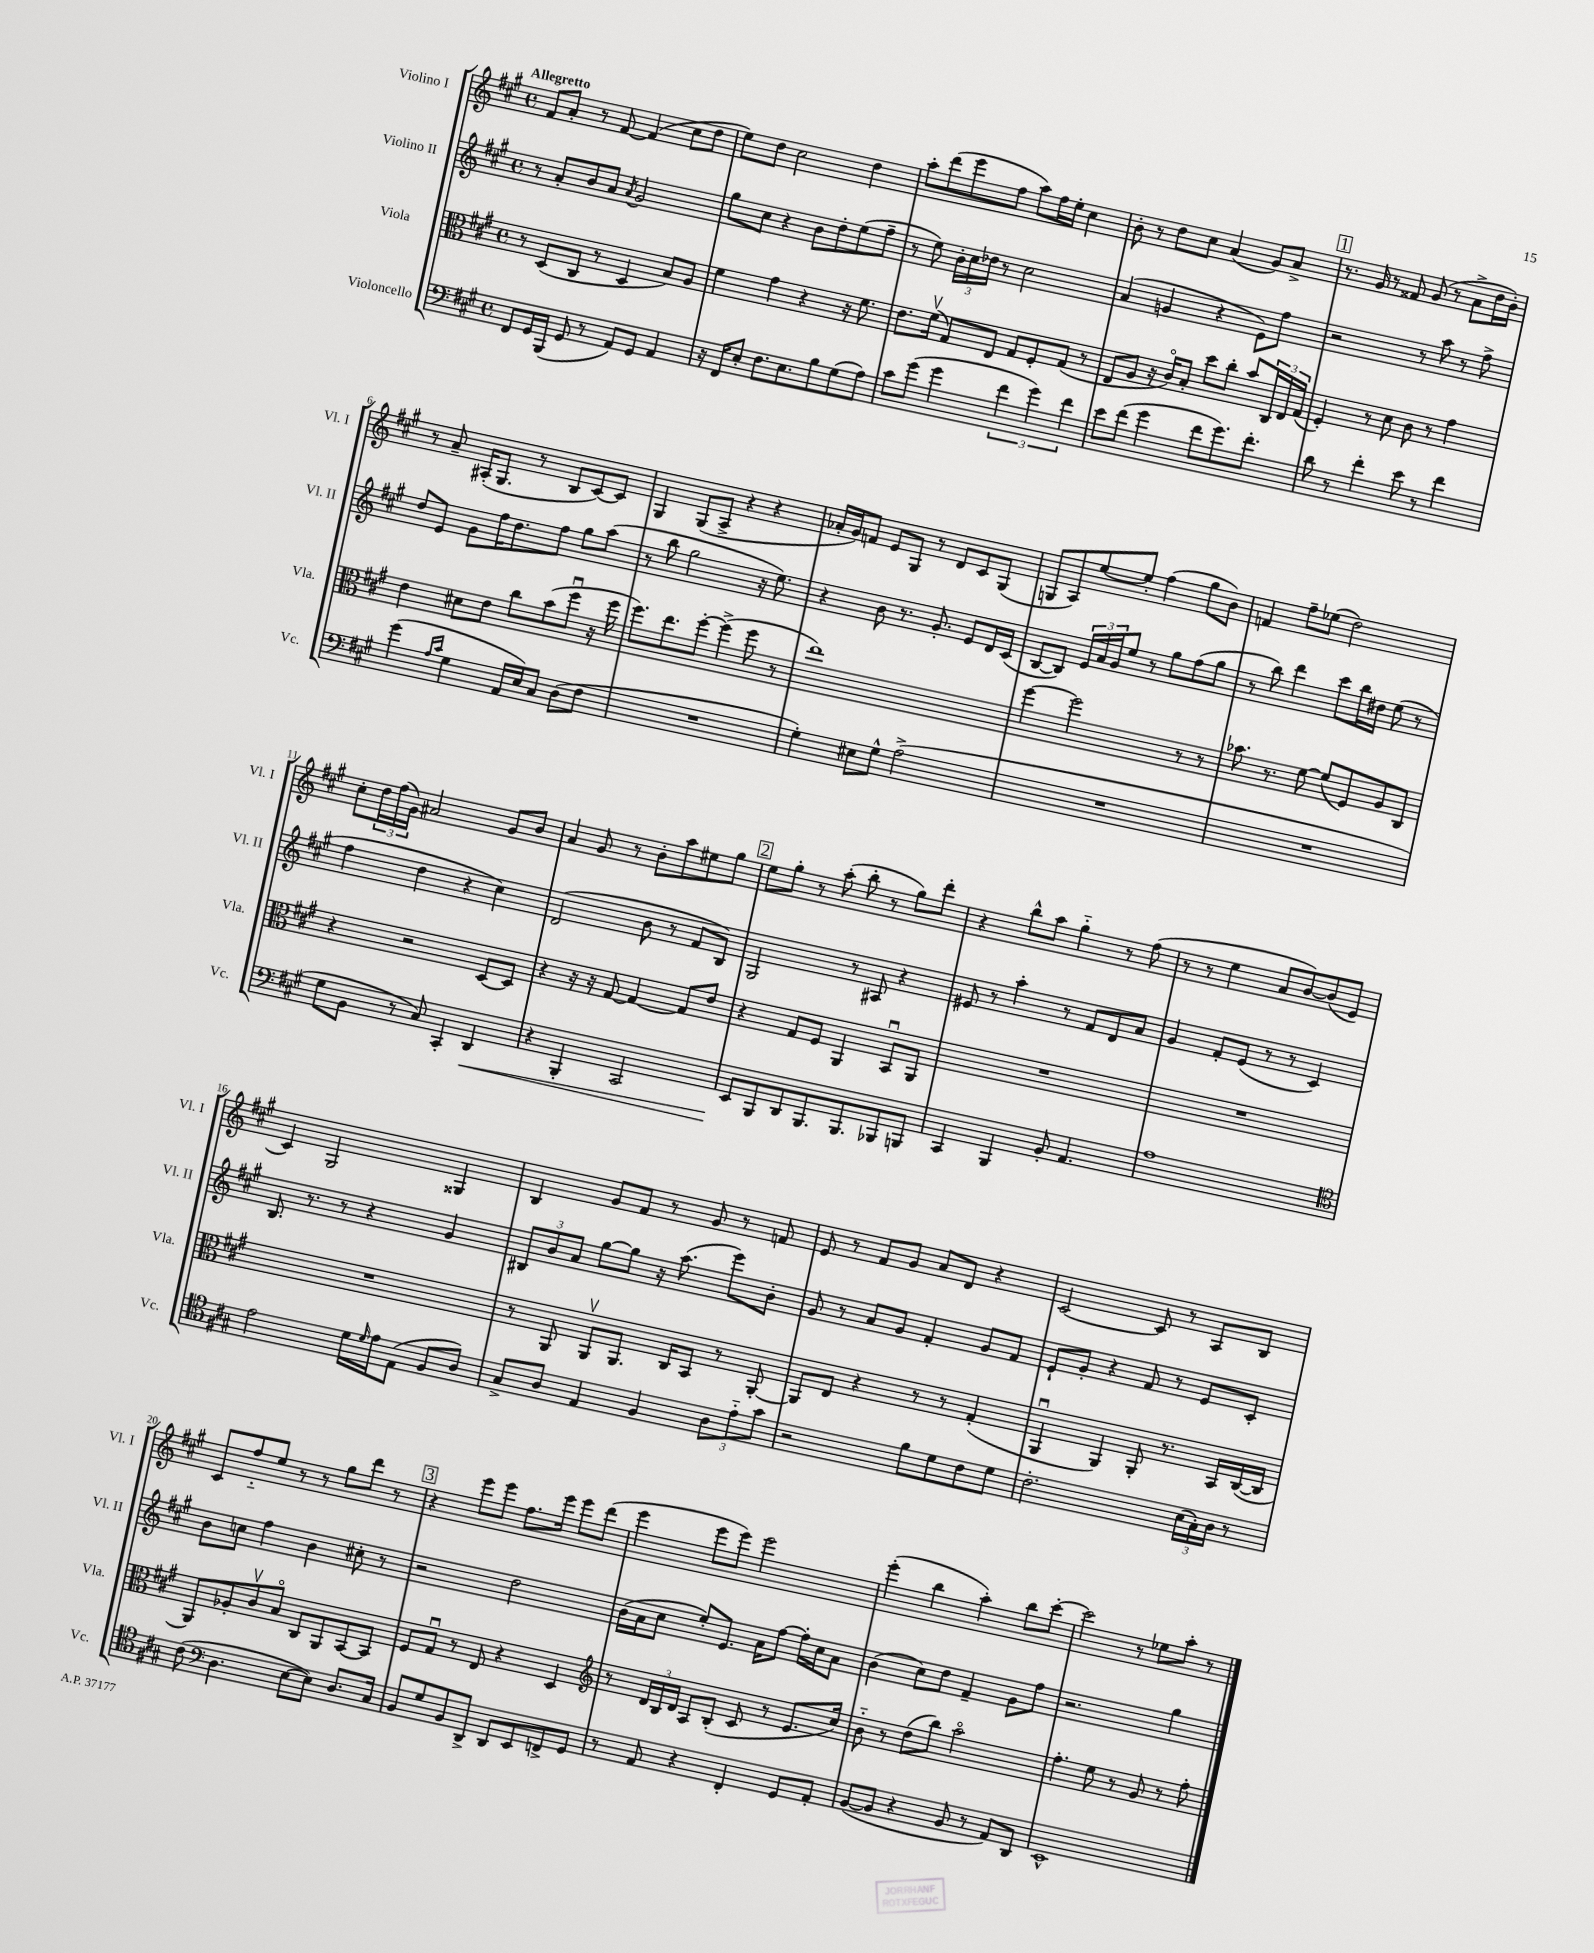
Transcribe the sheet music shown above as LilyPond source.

<<
\new StaffGroup <<
\new Staff = "s0" \with { instrumentName = "Violino I" shortInstrumentName = "Vl. I" } {
    \clef treble \key a \major \defaultTimeSignature \time 4/4 \tempo "Allegretto"
    fis'8 a'8-. r8 fis'8~ fis'4( cis''8 d''8 |
    e''8) d''8 cis''2 d''4 |
    a''8-. d'''8( e'''8 fis''8 a''8) fis''16 e''16-. cis''4 |
    b'8-. r8 d''8 cis''8 a'4( gis'8) a'8-> |
    \mark \markup { \box "1" } r8. gis'16 r8 fisis'8 gis'8( r8 a'8-> d''16 b'16-.) |
    r8 a'8-- ais16-.( gis8. r8 b8 cis'8~) cis'8 |
    gis4 gis8( a8-> r4 r4 |
    aes'16-. gis'16) f'8 e'8 gis8 r8 d'8 cis'8 gis8( |
    g8 a8) e''8~ e''8-. fis''4( gis''8 b'8) |
    f'4 fis''8-- ees''8( d''2) |
    cis''8-. \tuplet 3/2 { d''16 fis''16( gis'16) } ais'2 gis'8 b'8 |
    a'4 gis'8 r8 b'8-. a''8 eis''8 gis''8 |
    \mark \markup { \box "2" } e''8 gis''8-. r8 a''8-.( b''8-. r8 gis''8) d'''8-. |
    r4 b''8-^ a''8 gis''4-_ r8 fis''8( |
    r8 r8 e''4 a'8 b'8~) b'8( e'8 |
    cis'4) gis2 gisis4 |
    b4 gis'8 fis'8 r8 gis'8 r8 f'8 |
    e'8 r8 fis'8 gis'8 a'8 d'8 r4 |
    cis'2~ cis'8 r8 a8 b8 |
    cis'8 fis''8-_ e''8 r8 r8 gis''8 d'''8 r8 |
    \mark \markup { \box "3" } r4 e'''8 e'''8 fis''8. e'''16 e'''8 d'''8( |
    e'''4 e'''8 e'''8) e'''2 |
    e'''4-.( b''4 a''4-.) b''8 cis'''8~-. |
    cis'''2 r8 ees''8 a''8-. r8 \bar "|." |
}
\new Staff = "s1" \with { instrumentName = "Violino II" shortInstrumentName = "Vl. II" } {
    \clef treble \key a \major \defaultTimeSignature \time 4/4
    r8 a'8-. b'8 a'8 \acciaccatura { a'8 } gis'2 |
    gis''8 cis''8 r4 b'8 d''8-. e''8( fis''8-- |
    r8 e''8) \tuplet 3/2 { b'16-. cis''16 des''16 } r8 cis''2 |
    a'4( g'4 r4 e'8) fis''8 |
    \mark \markup { \box "1" } r2 r8 a''8 r8 fis''8-> |
    d''8 e'8 gis'8 fis''16 d''8. fis''8 gis''8 a''8( |
    r8 b''8 gis''2 r16 e''8.) |
    r4 b'8 r8. gis'8.-. e'8 d'16 cis'16( |
    b8~ b8) \tuplet 3/2 { e'16 a'16 gis'16 } e''8 r8 gis''8 fis''8( gis''8 |
    r8 b''8) d'''4 cis'''8 b''16 dis''16 e''8( r8 |
    fis''4 d''4 r4 cis''4) |
    d'2( b'8 r8 fis'8 b8) |
    \mark \markup { \box "2" } gis2 r8 ais8 r4 |
    eis'8 r8 a''4-. r8 fis'8 d'8 a'8 |
    gis'4 fis'8-. e'8( r8 r8 cis'4) |
    b8. r8. r8 r4 gis'4 |
    \tuplet 3/2 { bis8 b'8 a'8 } gis''8~ gis''8 r16 a''8.( e'''8) b'8-. |
    gis'8 r8 a'8 gis'8 fis'4-. gis'8 fis'8 |
    e'8-! gis'8-. r4 fis'8 r8 e'8 cis'8-. |
    b'8 c''8 fis''4 b'4 cis''8-. r8 |
    \mark \markup { \box "3" } r2 d''2 |
    b'16( a'16 cis''8 e''8-.) e'8. a'16 fis''8~ fis''16-. cis''16 a'8 |
    b'4( cis''8) d''8 fis'4-- gis'8 fis''8 |
    r2. gis''4 \bar "|." |
}
\new Staff = "s2" \with { instrumentName = "Viola" shortInstrumentName = "Vla." } {
    \clef alto \key a \major \defaultTimeSignature \time 4/4
    r8 d8( cis8 r8 d4 b8) a8 |
    fis'4 gis'4 r4 r16 fis'8. |
    e'8. fis'16\upbow( gis8) e8 gis8 fis8-. gis8( r8 |
    e8 a8 r16 cis'16\flageolet) b8-. d''8 cis''8-. b'8 \tuplet 3/2 { cis16 e16 gis16( } |
    \mark \markup { \box "1" } fis4-.) r8 d'8 cis'8 r8 gis'4 |
    e'4 dis'8 e'8 cis''8 b'8( fis''8\downbow r16 fis''16 |
    fis''8.) e''8. fis''8~-. fis''4->( fis''8 r8 |
    e''1) |
    fis''4~ fis''2 r8 r8 |
    bes'8. r8. fis'8~ fis'8( fis8) a8 cis8 |
    r4 r2 d8~ d8 |
    r4 r16 r16 gis8~ gis4~ gis8 e'8 |
    \mark \markup { \box "2" } r4 gis8 fis8 a,4 b,8\downbow a,8 |
    R1 |
    R1 |
    R1 |
    r8 a,8 a,8\upbow a,8. cis16 b,8 r8 a,8~-. |
    a,8 e8 r4 r8 r8 gis4-.( |
    a,4\downbow a,4) a,8-. r8. b,16 cis16~( cis16 |
    a,8) aes8-. cis'8\upbow b8\flageolet cis8 a,8 b,8~ b,8 |
    \mark \markup { \box "3" } fis8 gis8\downbow r8 e8 r4 d4 |
    \clef treble r8 \tuplet 3/2 { d'16 b16 d'16 } a8 b8-.( cis'8 r8 e'8. cis''16) |
    b'8-_ r8 d''8( b''8) a''2\flageolet |
    fis''4.-. e''8 r8 gis'8 r8 fis''8-. \bar "|." |
}
\new Staff = "s3" \with { instrumentName = "Violoncello" shortInstrumentName = "Vc." } {
    \clef bass \key a \major \defaultTimeSignature \time 4/4
    fis,8 gis,16 b,,16( gis,8 r8 a,8) gis,8 a,4 |
    r16 fis,16 e8-. fis8. e8. b8 gis8( a8) |
    cis'8 gis'8( gis'4 \tuplet 3/2 { fis'4 gis'4) fis'4 } |
    e'8 fis'8( gis'4 fis'8 gis'8.) fis'8.-. |
    \mark \markup { \box "1" } d'8 r8 fis'4-. e'8 r8 fis'4 |
    gis'4( \grace { a16 cis'16 } gis4 a,16 e16) cis8 d8( fis8 |
    R1 |
    gis4-.) eis8 gis8-^ a2->( |
    R1 |
    R1 |
    gis8 b,8 r8 cis8) cis,4-. d,4\< |
    r4 b,,4-. cis,2 |
    \mark \markup { \box "2" } e,8\! b,,8 d,8 b,,8. b,,8. bes,,8 b,,8 |
    cis,4 b,,4 b,8-. a,4. |
    a1 |
    \clef tenor e'2 d'16 \grace { d'16 } e'16 e8( fis8 a8) |
    gis8-> a8 e4 fis4 \tuplet 3/2 { a8 e'8-_ gis'8 } |
    r2 fis'8 d'8 cis'8 d'8 |
    cis'2.-. \tuplet 3/2 { b16( gis16-.) a16 } r8 |
    cis'8( \clef bass d4. e8~ e8) d8. cis16 |
    \mark \markup { \box "3" } b,8 gis8 b,8 d,8-> d,8 e,8 f,8-> gis,8 |
    r8 a,8 r4 fis,4-. gis,8 a,8-. |
    b,8~( b,8 r4 b,8 r8 a,8) d,8 |
    e,1-^ \bar "|." |
}
>>
>>
